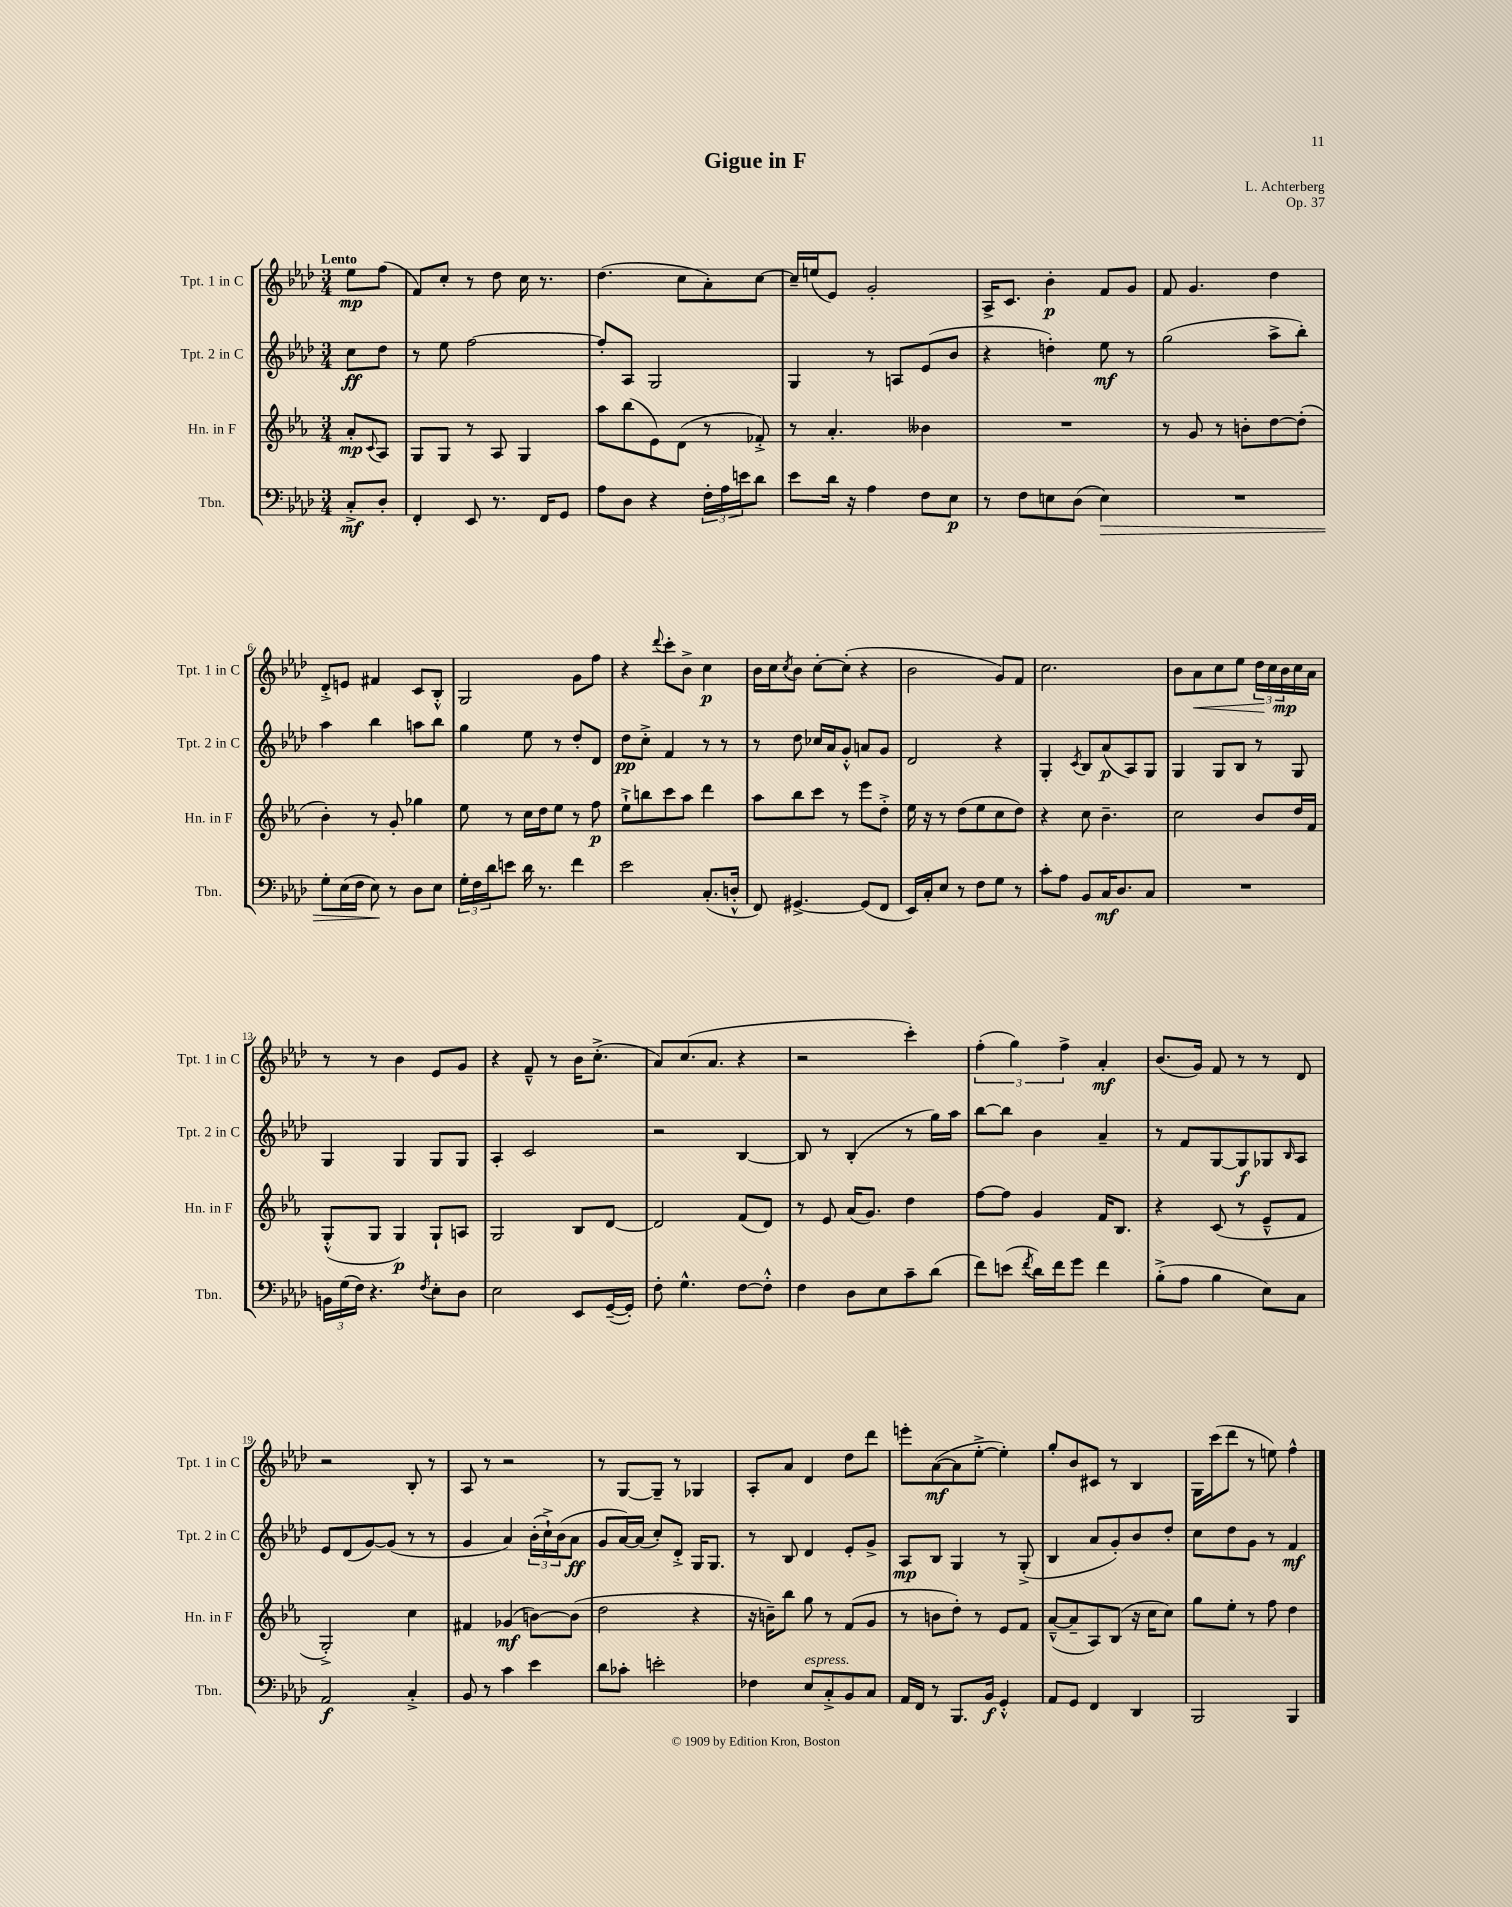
\header { title = "Gigue in F" composer = "L. Achterberg" opus = "Op. 37" }
<<
\new StaffGroup <<
\new Staff = "s0" \with { instrumentName = "Tpt. 1 in C" shortInstrumentName = "Tpt. 1 in C" } {
    \clef treble \key aes \major \numericTimeSignature \time 3/4 \partial 4 \tempo "Lento"
    ees''8\mp f''8( |
    f'8) c''8-. r8 des''8 c''16 r8. |
    des''4.( c''8 aes'8-.) c''8~ |
    c''16-- e''16( ees'8) g'2-. |
    aes16-> c'8. bes'4-.\p f'8 g'8 |
    f'8 g'4. des''4 |
    des'8-.-> e'8 fis'4 c'8 bes8-.-^ |
    g2 g'8 f''8 |
    r4 \appoggiatura { des'''8 } c'''8-. bes'8-> c''4\p |
    bes'16 c''16 \acciaccatura { c''8 } bes'8 c''8~-. c''8-.( r4 |
    bes'2 g'8) f'8 |
    c''2. |
    bes'8 aes'8\< c''8 ees''8 \tuplet 3/2 { des''16\! c''16 bes'16\mp } c''16 aes'16 |
    r8 r8 bes'4 ees'8 g'8 |
    r4 f'8---^ r8 bes'16 c''8.-.->( |
    aes'8) c''8.( aes'8. r4 |
    r2 c'''4-.) |
    \tuplet 3/2 { f''4-.( g''4) f''4-> } aes'4-.\mf |
    bes'8.( g'16) f'8 r8 r8 des'8 |
    r2 bes8-. r8 |
    aes8 r8 r2 |
    r8 g8~ g8-- r8 ges4 |
    aes8-. aes'8 des'4 des''8 des'''8 |
    e'''8-. aes'8~\mf( aes'8 ees''8~-.-> ees''4-.) |
    g''8-. bes'8 cis'8 r8 bes4 |
    g16 c'''16( des'''8 r8 e''8) f''4-^ \bar "|." |
}
\new Staff = "s1" \with { instrumentName = "Tpt. 2 in C" shortInstrumentName = "Tpt. 2 in C" } {
    \clef treble \key aes \major \numericTimeSignature \time 3/4 \partial 4
    c''8\ff des''8 |
    r8 ees''8 f''2~ |
    f''8-. aes8 g2 |
    g4 r8 a8 ees'8( bes'8 |
    r4 d''4-.) ees''8\mf r8 |
    g''2( aes''8-> bes''8-.) |
    aes''4 bes''4 a''8 bes''8 |
    g''4 ees''8 r8 des''8-. des'8 |
    des''8\pp c''8-.-> f'4 r8 r8 |
    r8 des''8 ces''16 aes'16 g'8-.-^ a'8 g'8 |
    des'2 r4 |
    g4-. \acciaccatura { c'8 } bes8 aes'8\p( aes8) g8 |
    g4 g8 bes8 r8 g8 |
    g4 g4 g8 g8 |
    aes4-. c'2 |
    r2 bes4~ |
    bes8 r8 bes4-.( r8 g''16) aes''16 |
    bes''8~ bes''8 bes'4 aes'4-- |
    r8 f'8 g8~ g8\f ges8 \grace { bes16 } aes8 |
    ees'8 des'8( g'8~) g'8( r8 r8 |
    g'4 aes'4) \tuplet 3/2 { bes'16-.( c''16-!->) bes'16( } aes'8\ff |
    g'8 aes'16~) aes'16( c''8-.) des'8-.-> g16 g8. |
    r8 bes8 des'4 ees'8-. g'8-> |
    aes8\mp bes8 g4 r8 g8-.->( |
    bes4 aes'8 g'8-.) bes'8 des''8-. |
    c''8 des''8 g'8 r8 f'4\mf \bar "|." |
}
\new Staff = "s2" \with { instrumentName = "Hn. in F" shortInstrumentName = "Hn. in F" } {
    \clef treble \key ees \major \numericTimeSignature \time 3/4 \partial 4
    aes'8-.\mp \appoggiatura { c'8 } aes8 |
    g8 g8 r8 aes8 g4 |
    aes''8 bes''8( ees'8) d'8( r8 fes'8-.->) |
    r8 aes'4.-. beses'4 |
    R2. |
    r8 g'8 r8 b'8-. d''8~ d''8-.( |
    bes'4-.) r8 g'8-. ges''4 |
    ees''8 r8 c''16 d''16 ees''8 r8 f''8\p |
    ees''8-!-> b''8 c'''8 aes''8 d'''4 |
    aes''8 bes''8 c'''8 r8 ees'''8 d''8-.-> |
    ees''16 r16 r8 d''8( ees''8 c''8 d''8) |
    r4 c''8 bes'4.-- |
    c''2 bes'8 d''16 f'16 |
    g8-.-^( g8 g4\p) g8-! a8 |
    g2 bes8 d'8~ |
    d'2 f'8( d'8) |
    r8 ees'8 aes'16( g'8.) d''4 |
    f''8~ f''8 g'4 f'16 bes8. |
    r4 c'8( r8 ees'8---^ f'8 |
    g2-.->) c''4 |
    fis'4 ges'4\mf( b'8~) b'8( |
    d''2 r4 |
    r16 b'16--) bes''8 g''8 r8 f'8( g'8 |
    r8 b'8 d''8-.) r8 ees'8 f'8 |
    aes'8~---^( aes'8-- aes8) bes8( r16 c''16 c''8) |
    g''8 ees''8-. r8 f''8 d''4 \bar "|." |
}
\new Staff = "s3" \with { instrumentName = "Tbn." shortInstrumentName = "Tbn." } {
    \clef bass \key aes \major \numericTimeSignature \time 3/4 \partial 4
    c8-.->\mf des8-. |
    f,4-. ees,8 r8. f,16 g,8 |
    aes8 des8 r4 \tuplet 3/2 { f16-. aes16 e'16 } des'8 |
    ees'8 des'16 r16 aes4 f8 ees8\p |
    r8 f8 e8 des8( e4\>) |
    R2. |
    g8-. ees16( f16 ees8\!) r8 des8 ees8 |
    \tuplet 3/2 { g16-. f16 des'16 } e'8 des'16 r8. f'4 |
    ees'2 c8.-.( d16-.-^ |
    f,8) gis,4.~-> gis,8( f,8 |
    ees,16) c16-. ees8 r8 f8 g8 r8 |
    c'8-. aes8 bes,8 c16\mf des8. c8 |
    R2. |
    \tuplet 3/2 { b,16 g16( f16) } r4. \acciaccatura { f8 } ees8-. des8 |
    ees2 ees,8 g,16~--( g,16-.) |
    f8-. g4.-^ f8~ f8-.-^ |
    f4 des8 ees8 c'8-- des'8( |
    f'8) e'8( \acciaccatura { f'8 } des'16) f'16 g'8 f'4 |
    bes8-.->( aes8 bes4 ees8) c8 |
    aes,2\f c4-.-> |
    bes,8 r8 c'4 ees'4 |
    des'8 ces'8-. e'2-. |
    fes4 ees8^\markup { \italic "espress." } c8-.-> bes,8 c8 |
    aes,16 f,16 r8 bes,,8. bes,16\f g,4-.-^ |
    aes,8 g,8 f,4 des,4 |
    bes,,2 bes,,4 \bar "|." |
}
>>
>>
